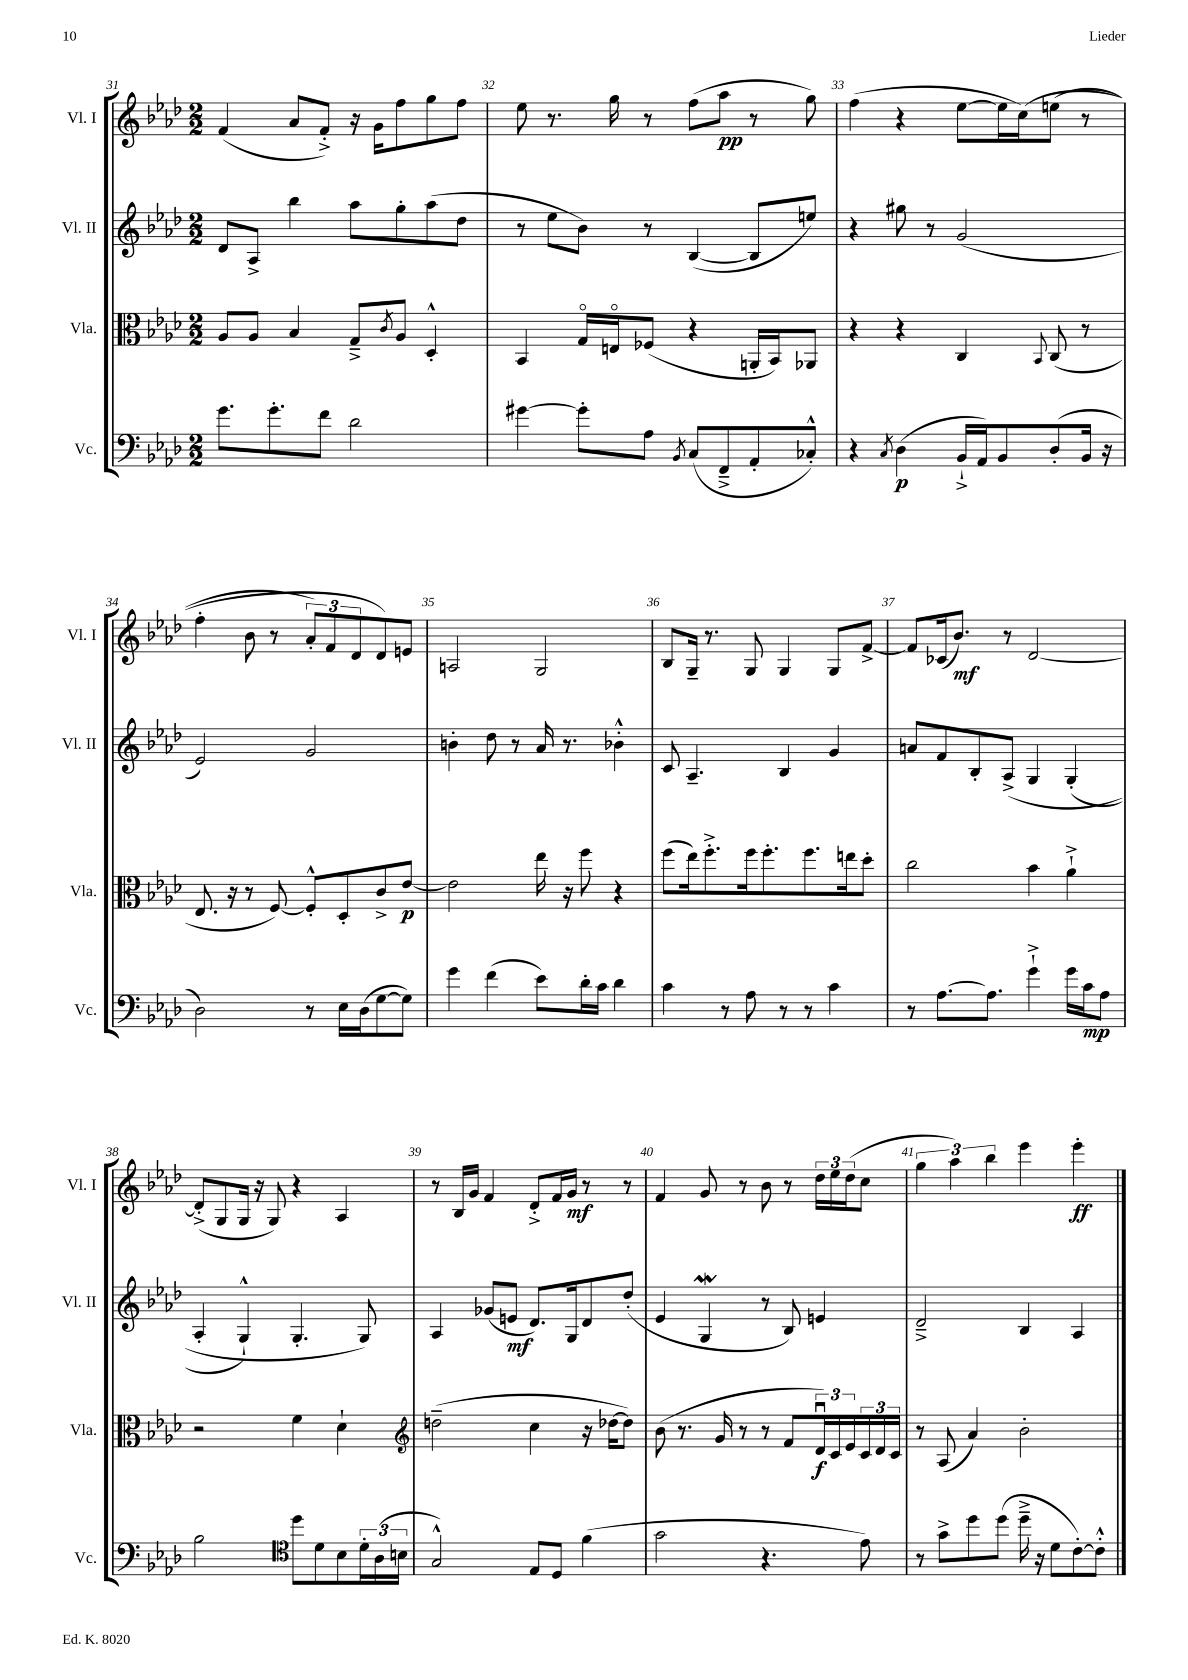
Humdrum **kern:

**kern	**dynam	**kern	**dynam	**kern	**dynam	**kern	**dynam
*part4	*part4	*part3	*part3	*part2	*part2	*part1	*part1
*staff4	*staff4	*staff3	*staff3	*staff2	*staff2	*staff1	*staff1
*I"Vc.	*	*I"Vla.	*	*I"Vl. II	*	*I"Vl. I	*
*I'Vc.	*	*I'Vla.	*	*I'Vl. II	*	*I'Vl. I	*
*clefF4	*	*clefC3	*	*clefG2	*	*clefG2	*
*k[b-e-a-d-]	*	*k[b-e-a-d-]	*	*k[b-e-a-d-]	*	*k[b-e-a-d-]	*
*M2/2	*	*M2/2	*	*M2/2	*	*M2/2	*
=31	=31	=31	=31	=31	=31	=31	=31
8.g\L	.	8A-/L	.	8d-/L	.	(4f/	.
.	.	8A-/J	.	8A-^/J	.	.	.
8.g'\	.	.	.	.	.	.	.
.	.	4B-/	.	4bb-\	.	8a-/L	.
8f\J	.	.	.	.	.	8f'^/J)	.
2d-\	.	8G~^/L	.	8aa-\L	.	16r	.
.	.	.	.	.	.	16g\KL	.
.	.	8qc/	.	.	.	.	.
.	.	8A-/J	.	8gg'\	.	8ff\	.
.	.	4D-'^^/	.	(8aa-\	.	8gg\	.
.	.	.	.	8dd-\J	.	8ff\J	.
=32	=32	=32	=32	=32	=32	=32	=32
[4g#X\	.	4BB-/	.	8r	.	8ee-\	.
.	.	.	.	8ee-\L	.	8.r	.
8g#'\L]	.	16G/LL	.	8b-\J)	.	.	.
.	.	16En/J	.	.	.	16gg\	.
8A-\J	.	(8F-X/J	.	8r	.	8r	.
8qBB-/	.	.	.	.	.	.	.
(8C/L	.	4r	.	([4B-/	.	(8ff\L	.
8FF~^/	.	.	.	.	.	8aa-\J	pp
8AA-'/	.	16AAn'/LL	.	8B-/L]	.	8r	.
.	.	16BB-/J)	.	.	.	.	.
8C-X'^^/J)	.	8AA-X/J	.	8een/J)	.	8gg\)	.
=33	=33	=33	=33	=33	=33	=33	=33
4r	.	4r	.	4r	.	(4ff\	.
8qC/	.	.	.	.	.	.	.
(4D-\	p	4r	.	8gg#X\	.	4r	.
.	.	.	.	8r	.	.	.
16BB-`^/LL	.	4C/	.	(2g/	.	[8ee-\L	.
16AA-/J)	.	.	.	.	.	.	.
8BB-/	.	.	.	.	.	16ee-\L]	.
.	.	.	.	.	.	(16cc\J)	.
.	.	8qqBB-/	.	.	.	.	.
(8D-'/	.	(8C/	.	.	.	(8een\J	.
16BB-/Jk	.	8r	.	.	.	8r	.
16r	.	.	.	.	.	.	.
!!LO:LB:g=z
=34	=34	=34	=34	=34	=34	=34	=34
2D-\)	.	8.E-/	.	2e-/)	.	4ff'\	.
.	.	16r	.	.	.	.	.
.	.	8r	.	.	.	8b-\	.
.	.	[8F/)	.	.	.	8r	.
8r	.	8F'^^/L]	.	2g/	.	12a-'/L)	.
.	.	.	.	.	.	12f/	.
16E-\LL	.	8D-'/	.	.	.	.	.
.	.	.	.	.	.	12d-/	.
(16D-\J	.	.	.	.	.	.	.
[8G\	.	8c^/	.	.	.	8d-/)	.
8G\J])	.	[8e-/J	p	.	.	8en/J	.
=35	=35	=35	=35	=35	=35	=35	=35
4g\	.	2e-\]	.	4bn'\	.	2An/	.
(4f\	.	.	.	8dd-\	.	.	.
.	.	.	.	8r	.	.	.
8e-\L)	.	16ee-\	.	16a-/	.	2G/	.
.	.	16r	.	8.r	.	.	.
16d-'\L	.	8ff\	.	.	.	.	.
16c\JJ	.	.	.	.	.	.	.
4d-\	.	4r	.	4b-X'^^\	.	.	.
=36	=36	=36	=36	=36	=36	=36	=36
4c\	.	(8ff\L	.	8c/	.	8B-/L	.
.	.	16ee-\k)	.	4.A-~/	.	16G~/Jk	.
.	.	8.ff'^\	.	.	.	8.r	.
8r	.	.	.	.	.	.	.
8A-\	.	16ff\k	.	.	.	8G/	.
.	.	8.ff'\	.	.	.	.	.
8r	.	.	.	4B-/	.	4G/	.
8r	.	8.ff\	.	.	.	.	.
4c\	.	.	.	4g/	.	8G/L	.
.	.	16een\k	.	.	.	.	.
.	.	8dd-'\J	.	.	.	[8f^/J	.
=37	=37	=37	=37	=37	=37	=37	=37
8r	.	2cc\	.	8an/L	.	8f/L]	.
[8.A-\L	.	.	.	8f/	.	(16c-X/k	.
.	.	.	.	.	.	8.b-/J)	mf
.	.	.	.	8B-'/	.	.	.
8.A-\J]	.	.	.	.	.	.	.
.	.	.	.	(8A-^/J	.	8r	.
4g`^\	.	4b-\	.	4G/	.	[2d-/	.
16g\LL	.	4a-`^\	.	(4G'/	.	.	.
16c\J	mp	.	.	.	.	.	.
8A-\J	.	.	.	.	.	.	.
!!LO:LB:g=z
=38	=38	=38	=38	=38	=38	=38	=38
2B-\	.	2r	.	4A-'/	.	(8d-'^/L]	.
.	.	.	.	.	.	8G/	.
.	.	.	.	4G`^^/)	.	16G/Jk	.
.	.	.	.	.	.	16r	.
.	.	.	.	.	.	8G/)	.
*clefC4	*	*	*	*	*	*	*
8dd-\L	.	4f\	.	4.G'/	.	4r	.
8d-\	.	.	.	.	.	.	.
8B-\	.	4d-`\	.	.	.	4A-/	.
24d-'\L	.	.	.	8G/)	.	.	.
(24A-\	.	.	.	.	.	.	.
24Bn\JJ	.	.	.	.	.	.	.
=39	=39	=39	=39	=39	=39	=39	=39
*	*	*clefG2	*	*	*	*	*
2G^^/)	.	(2ddn~\	.	4A-/	.	8r	.
.	.	.	.	.	.	16B-/LL	.
.	.	.	.	.	.	16g/JJ	.
.	.	.	.	(8g-X/L	.	4f/	.
.	.	.	.	8en/J	mf	.	.
8E-/L	.	4cc\	.	8.d-/L)	.	8d-'^/L	.
8D-/J	.	.	.	.	.	16f/L	.
.	.	.	.	16G/k	.	16g/JJ	mf
(4f\	.	16r	.	8d-/	.	8r	.
.	.	[16dd-X\KL	.	.	.	.	.
.	.	8dd-\J])	.	(8dd-'/J	.	8r	.
=40	=40	=40	=40	=40	=40	=40	=40
2g\	.	(8b-\	.	4e-/	.	4f/	.
.	.	8.r	.	.	.	.	.
.	.	.	.	4GW/	.	8g/	.
.	.	16g/	.	.	.	.	.
.	.	8r	.	.	.	8r	.
4.r	.	8r	.	8r	.	8b-\	.
.	.	8f/L	.	8B-/)	.	8r	.
.	.	24d-u/L)	f	4en/	.	24dd-\LL	.
.	.	24c/	.	.	.	24ee-\	.
.	.	24e-/	.	.	.	(24dd-\J	.
8e-\)	.	24c/	.	.	.	8cc\J	.
.	.	24d-/	.	.	.	.	.
.	.	24c/JJ	.	.	.	.	.
=41	=41	=41	=41	=41	=41	=41	=41
8r	.	8r	.	2d-~^/	.	6gg\	.
8g^\L	.	(8A-/	.	.	.	.	.
.	.	.	.	.	.	6aa-\)	.
8dd-\	.	4a-/)	.	.	.	.	.
.	.	.	.	.	.	6bb-\	.
(8dd-\J	.	.	.	.	.	.	.
16dd-~^\	.	2b-'\	.	4B-/	.	4eee-\	.
16r	.	.	.	.	.	.	.
8d-\L	.	.	.	.	.	.	.
[8c'\)	.	.	.	4A-/	.	4eee-'\	ff
8c'^^\J]	.	.	.	.	.	.	.
==	==	==	==	==	==	==	==
*-	*-	*-	*-	*-	*-	*-	*-
